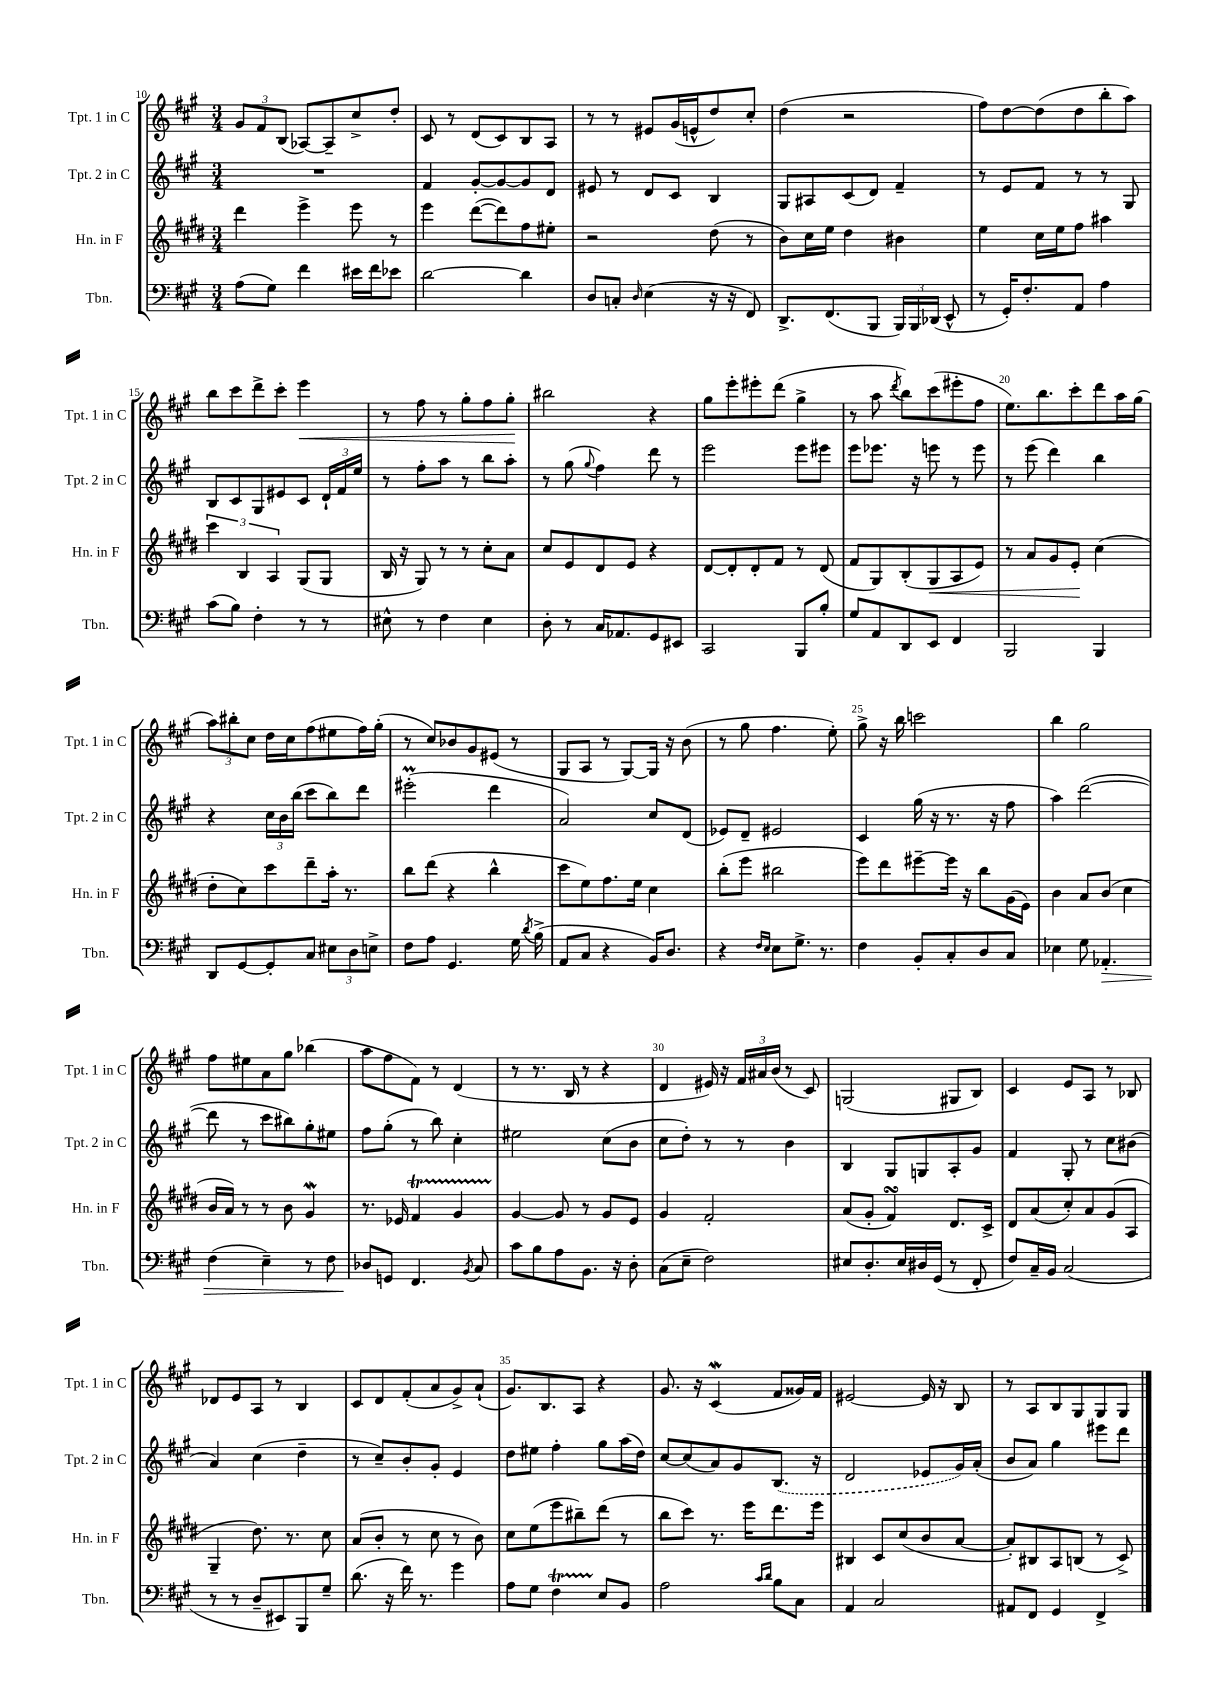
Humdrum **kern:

**kern	**dynam	**kern	**dynam	**kern	**kern	**dynam
*part4	*part4	*part3	*part3	*part2	*part1	*part1
*staff4	*staff4	*staff3	*staff3	*staff2	*staff1	*staff1
*I"Tbn.	*	*I"Hn. in F	*	*I"Tpt. 2 in C	*I"Tpt. 1 in C	*
*I'Tbn.	*	*I'Hn. in F	*	*I'Tpt. 2 in C	*I'Tpt. 1 in C	*
*clefF4	*	*clefG2	*	*clefG2	*clefG2	*
*k[f#c#g#]	*	*k[f#c#g#d#]	*	*k[f#c#g#]	*k[f#c#g#]	*
*M3/4	*	*M3/4	*	*M3/4	*M3/4	*
=10	=10	=10	=10	=10	=10	=10
(8A\L	.	4ddd#\	.	2.r	12g#/L	.
.	.	.	.	.	12f#/	.
8G#\J)	.	.	.	.	.	.
.	.	.	.	.	(12B/J	.
4f#\	.	4eee^\	.	.	[8A-X/L)	.
.	.	.	.	.	8A-~/]	.
16e#X\LL	.	8eee\	.	.	8cc#^/	.
16f#\J	.	.	.	.	.	.
8e-X\J	.	8r	.	.	8dd'/J	.
=11	=11	=11	=11	=11	=11	=11
[2d\	.	4eee\	.	4f#/	8c#/	.
.	.	.	.	.	8r	.
.	.	([8ddd#\L	.	[8g#'/L	(8d/L	.
.	.	8ddd#\])	.	8g#/_	8c#/)	.
4d\]	.	8ff#\	.	8g#/]	8B/	.
.	.	8ee#X'\J	.	8d/J	8A/J	.
=12	=12	=12	=12	=12	=12	=12
8D/L	.	2r	.	8e#X/	8r	.
8Cn'/J	.	.	.	8r	8r	.
16qqD/	.	.	.	.	.	.
(4E\	.	.	.	8d/L	8e#X/L	.
.	.	.	.	8c#/J	(16g#/L	.
.	.	.	.	.	16en^^/J	.
16r	.	(8dd#\	.	4B/	8dd/)	.
16r	.	.	.	.	.	.
8FF#/)	.	8r	.	.	8cc#'/J	.
=13	=13	=13	=13	=13	=13	=13
8.DD^/L	.	8b\L)	.	8G#/L	(4dd\	.
.	.	16cc#\L	.	8A#X/	.	.
(8.FF#/	.	16ee\JJ	.	.	.	.
.	.	4dd#\	.	(8c#/	2r	.
8BBB/J	.	.	.	8d/J)	.	.
24BBB/LL)	.	4b#X\	.	4f#~/	.	.
24BBB/	.	.	.	.	.	.
(24DD-X/JJ	.	.	.	.	.	.
8EE^^/	.	.	.	.	.	.
=14	=14	=14	=14	=14	=14	=14
8r	.	4ee\	.	8r	8ff#\L)	.
16GG#'/KL)	.	.	.	8e/L	[8dd\	.
8.F#'/	.	.	.	.	.	.
.	.	16cc#\LL	.	8f#/J	(8dd\]	.
.	.	16ee\J	.	.	.	.
8AA/J	.	8ff#\J	.	8r	8dd\	.
4A\	.	4aa#X\	.	8r	8bb'\	.
.	.	.	.	8G#/	8aa\J)	.
!!LO:LB:g=z
=15	=15	=15	=15	=15	=15	=15
(8c#\L	.	6ccc#\	.	8B/L	8bb\L	.
8B\J)	.	.	.	8c#/	8ccc#\	.
.	.	6B/	.	.	.	.
4F#'\	.	.	.	8G#/	8ddd^\	.
.	.	6A/	.	.	.	.
.	.	.	.	8e#X/	8ccc#'\J	.
!	!	!	!	!	!	!LO:HP:b
8r	.	(8G#/L	.	8c#/J	4eee\	<
8r	.	8G#/J	.	24d`/LL	.	.
.	.	.	.	24f#/	.	.
.	.	.	.	24ee/JJ	.	.
=16	=16	=16	=16	=16	=16	=16
8E#X^^\	.	16B/	.	8r	8r	.
.	.	16r	.	.	.	.
8r	.	8G#/)	.	8ff#'\L	8ff#\	.
4F#\	.	8r	.	8aa\J	8r	.
.	.	8r	.	8r	8gg#'\L	.
4E#\	.	8cc#'\L	.	8bb\L	8ff#\	.
.	.	8a\J	.	8aa'\J	8gg#'\J	.
.	.	.	.	.	.	[
=17	=17	=17	=17	=17	=17	=17
8D'\	.	8cc#/L	.	8r	2bb#X\	.
8r	.	8e/	.	(8gg#\	.	.
.	.	.	.	8qqgg#/	.	.
16C#/KL	.	8d#/	.	4ff#\)	.	.
8.AA-X/	.	.	.	.	.	.
.	.	8e/J	.	.	.	.
8GG#/	.	4r	.	8ddd\	4r	.
8EE#X/J	.	.	.	8r	.	.
=18	=18	=18	=18	=18	=18	=18
2CC#/	.	[8d#/L	.	2eee\	8gg#\L	.
.	.	8d#'/]	.	.	8eee'\	.
.	.	8d#'/	.	.	8eee#X'\	.
.	.	8f#/J	.	.	(8ddd\J	.
8BBB/L	.	8r	.	8eee\L	4gg#^\	.
8B'/J	.	(8d#/	.	8eee#X\J	.	.
=19	=19	=19	=19	=19	=19	=19
8G#/L	.	8f#/L	.	8eee\L	8r	.
8AA/	.	8G#/)	.	8.eee-X\J	8aa\	.
.	.	.	.	.	8qddd/	.
8DD/	.	(8B'/	.	.	8bb\L)	.
.	.	.	.	16r	.	.
!	!	!	!LO:HP:b	!	!	!
8EE/J	.	8G#/	<	8eeen\	(8ccc#\	.
4FF#/	.	8A/	.	8r	8eee#X'\	.
.	.	8e/J)	.	8eee\	8ff#\J	.
=20	=20	=20	=20	=20	=20	=20
2BBB/	.	8r	.	8r	8.ee\L)	.
.	.	8a/L	.	(8eee\	.	.
.	.	.	.	.	8.bb\	.
.	.	8g#/	.	4ddd\)	.	.
.	.	8e'/J	.	.	8ccc#'\	.
4BBB/	.	(4cc#\	[	4bb\	8ddd\	.
.	.	.	.	.	16aa\L	.
.	.	.	.	.	(16gg#\JJ	.
!!LO:LB:g=z
=21	=21	=21	=21	=21	=21	=21
8DD/L	.	8dd#'\L	.	4r	12aa\L)	.
.	.	.	.	.	12bb#X'\	.
[8GG#/	.	8cc#\)	.	.	.	.
.	.	.	.	.	12cc#\J	.
8GG#'/]	.	8ccc#\	.	24cc#\LL	16dd\LL	.
.	.	.	.	24b\	.	.
.	.	.	.	.	16cc#\J	.
.	.	.	.	(24bb\JJ	.	.
8C#/J	.	8ddd#~\	.	8ccc#\L	(8ff#\	.
12E#X\L	.	16aa'\Jk	.	8bb\)	8ee#X\	.
.	.	8.r	.	.	.	.
12D\	.	.	.	.	.	.
.	.	.	.	8ddd\J	16ff#\L)	.
12En^\J	.	.	.	.	.	.
.	.	.	.	.	(16gg#'\JJ	.
=22	=22	=22	=22	=22	=22	=22
8F#\L	.	8bb\L	.	(2eee#Xm'\	8r	.
8A\J	.	(8ddd#\J	.	.	8cc#/L)	.
4.GG#/	.	4r	.	.	8b-X/	.
.	.	.	.	.	8g#/	.
.	.	4bb^^\	.	4ddd\	(8e#X/J	.
16G#\	.	.	.	.	8r	.
8qd/	.	.	.	.	.	.
(16B^\	.	.	.	.	.	.
=23	=23	=23	=23	=23	=23	=23
8AA/L	.	8ccc#\L	.	2a/)	8G#/L	.
8C#/J	.	8ee\)	.	.	8A/J	.
4r	.	8.ff#\	.	.	8r	.
.	.	.	.	.	[8G#/L)	.
.	.	16ee\Jk	.	.	.	.
16BB/KL)	.	4cc#\	.	8cc#/L	16G#/Jk]	.
8.D/J	.	.	.	.	16r	.
.	.	.	.	(8d/J	(8b\	.
=24	=24	=24	=24	=24	=24	=24
4r	.	(8bb'\L	.	8e-X/L)	8r	.
.	.	8eee\J	.	8d~/J	8gg#\	.
16qqF#/LL	.	.	.	.	.	.
16qqE/JJ	.	.	.	.	.	.
8E\L	.	2bb#X\	.	2e#X/	4.ff#\	.
8.G#^\J	.	.	.	.	.	.
8.r	.	.	.	.	.	.
.	.	.	.	.	8ee'\)	.
=25	=25	=25	=25	=25	=25	=25
4F#\	.	8eee\L)	.	4c#/	8gg#^\	.
.	.	8ddd#\	.	.	16r	.
.	.	.	.	.	16bb\	.
8BB'/L	.	[8eee#X~\	.	(16gg#\	2cccn\	.
.	.	.	.	16r	.	.
8C#'/	.	16eee#\Jk]	.	8.r	.	.
.	.	16r	.	.	.	.
8D/	.	8bb\L	.	.	.	.
.	.	.	.	16r	.	.
8C#/J	.	(16g#\L	.	8ff#\	.	.
.	.	16e\JJ)	.	.	.	.
=26	=26	=26	=26	=26	=26	=26
4E-X\	.	4b\	.	4aa\)	4bb\	.
8G#\	.	8a/L	.	([2ddd\	2gg#\	.
!	!LO:HP:b	!	!	!	!	!
4.AA-X'/	>	(8b/J	.	.	.	.
.	.	4cc#\	.	.	.	.
!!LO:LB:g=z
=27	=27	=27	=27	=27	=27	=27
(4F#\	.	16b/LL	.	8ddd\]	8ff#\L	.
.	.	16a/JJ)	.	.	.	.
.	.	8r	.	8r	8ee#X\	.
4E~\)	.	8r	.	8ccc#\L	8a\	.
.	.	8b\	.	8bb#X\)	8gg#\J	.
8r	.	4g#W/	.	8gg#'\	(4bb-X\	.
8F#\	.	.	.	8ee#X\J	.	.
=28	=28	=28	=28	=28	=28	=28
8D-X/L	.	8.r	.	8ff#\L	8aa\L	.
8GGn/J	]	.	.	(8gg#'\J	8ff#\	.
.	.	16e-X/	.	.	.	.
4.FF#/	.	4f#T/	.	8r	8f#\J)	.
.	.	.	.	8bb\)	8r	.
.	.	4g#TTT/	.	4cc#'\	(4d/	.
8qBB/	.	.	.	.	.	.
8C#/	.	.	.	.	.	.
=29	=29	=29	=29	=29	=29	=29
8c#\L	.	[4g#/	.	2ee#X\	8r	.
8B\	.	.	.	.	8.r	.
8A\	.	8g#/]	.	.	.	.
.	.	.	.	.	16B/	.
8.BB\J	.	8r	.	.	8r	.
.	.	8g#/L	.	(8cc#\L	4r	.
16r	.	.	.	.	.	.
8D'\	.	8e/J	.	8b\J	.	.
=30	=30	=30	=30	=30	=30	=30
(8C#\L	.	4g#/	.	8cc#\L	4d/	.
8E~\J	.	.	.	8dd'\J)	.	.
2F#\)	.	2f#'/	.	8r	16e#X/)	.
.	.	.	.	.	16r	.
.	.	.	.	8r	24f#/LL	.
.	.	.	.	.	24a#X/	.
.	.	.	.	.	(24b/JJ	.
.	.	.	.	4b\	8r	.
.	.	.	.	.	8c#/)	.
=31	=31	=31	=31	=31	=31	=31
8E#X/L	.	(8a/L	.	4B/	(2Gn/	.
8.D'/	.	8g#'/J	.	.	.	.
.	.	4f#sSSS/)	.	8G#/L	.	.
16E#/L	.	.	.	.	.	.
16D#X/	.	.	.	8Gn/	.	.
(16GG#/JJ	.	.	.	.	.	.
8r	.	8.d#/L	.	8A'/	8G#X/L	.
8FF#'/	.	.	.	8g#/J	8B/J)	.
.	.	16c#^/Jk	.	.	.	.
=32	=32	=32	=32	=32	=32	=32
8F#/L)	.	8d#/L	.	4f#/	4c#/	.
16C#~/L	.	(8a/	.	.	.	.
16BB/JJ	.	.	.	.	.	.
(2C#/	.	8cc#'/)	.	8G#'/	8e/L	.
.	.	8a/	.	8r	8A/J	.
.	.	(8g#/	.	8cc#\L	8r	.
.	.	8A/J	.	(8b#X\J	8B-X/	.
!!LO:LB:g=z
=33	=33	=33	=33	=33	=33	=33
8r	.	4G#~/	.	4a/)	8d-X/L	.
8r	.	.	.	.	8e/	.
8D~/L	.	8.dd#\)	.	(4cc#\	8A/J	.
8EE#X/)	.	.	.	.	8r	.
.	.	8.r	.	.	.	.
8BBB/	.	.	.	4dd~\	4B/	.
8G#~/J	.	8cc#\	.	.	.	.
=34	=34	=34	=34	=34	=34	=34
(8.d\	.	(8a/L	.	8r	8c#/L	.
.	.	8b'/J	.	8cc#~/L)	8d/	.
16r	.	.	.	.	.	.
16f#\)	.	8r	.	8b'/	(8f#'/	.
8.r	.	.	.	.	.	.
.	.	8cc#\	.	8g#'/J	8a/	.
4g#\	.	8r	.	4e/	8g#^/)	.
.	.	8b\)	.	.	(8a`/J	.
=35	=35	=35	=35	=35	=35	=35
8A\L	.	8cc#\L	.	8dd\L	8.g#/L)	.
8G#\J	.	(8ee\	.	8ee#X\J	.	.
.	.	.	.	.	8.B/	.
4F#T\	.	8eee\	.	4ff#'\	.	.
.	.	8bb#X~\)	.	.	8A/J	.
8E/L	.	(8ddd#\J	.	8gg#\L	4r	.
8BB/J	.	8r	.	(16aa\L	.	.
.	.	.	.	16dd\JJ)	.	.
=36	=36	=36	=36	=36	=36	=36
2A\	.	8bb\L	.	[8cc#/L	8.g#/	.
.	.	8ccc#\J)	.	(8cc#/]	.	.
.	.	.	.	.	16r	.
.	.	8.r	.	8a/)	(4c#W/	.
.	.	.	.	8g#/	.	.
.	.	16eee\KL	.	.	.	.
16qqc#/LL	.	.	.	.	.	.
16qqd/JJ	.	.	.	.	.	.
8B\L	.	8.ddd#\	.	(8.B/J	8f#/L	.
8C#\J	.	.	.	.	16g##X/L)	.
.	.	16eee\Jk	.	16r	16f#/JJ	.
=37	=37	=37	=37	=37	=37	=37
4AA/	.	4B#X/	.	2d/	[2e#X/	.
2C#/	.	8c#/L	.	.	.	.
.	.	(8cc#/	.	.	.	.
.	.	8b/	.	8e-X/L	16e#/]	.
.	.	.	.	.	16r	.
.	.	[8a/J	.	16g#/L)	8B/	.
.	.	.	.	(16a'/JJ	.	.
=38	=38	=38	=38	=38	=38	=38
8AA#X/L	.	8a'/L])	.	8b/L	8r	.
8FF#/J	.	8B#X/	.	8a/J)	8A/L	.
4GG#/	.	8A/	.	4gg#\	8B/	.
.	.	(8Bn/J	.	.	8G#/	.
4FF#^/	.	8r	.	8eee#X\L	8G#/	.
.	.	8c#^/)	.	8ddd\J	8G#/J	.
==	==	==	==	==	==	==
*-	*-	*-	*-	*-	*-	*-
